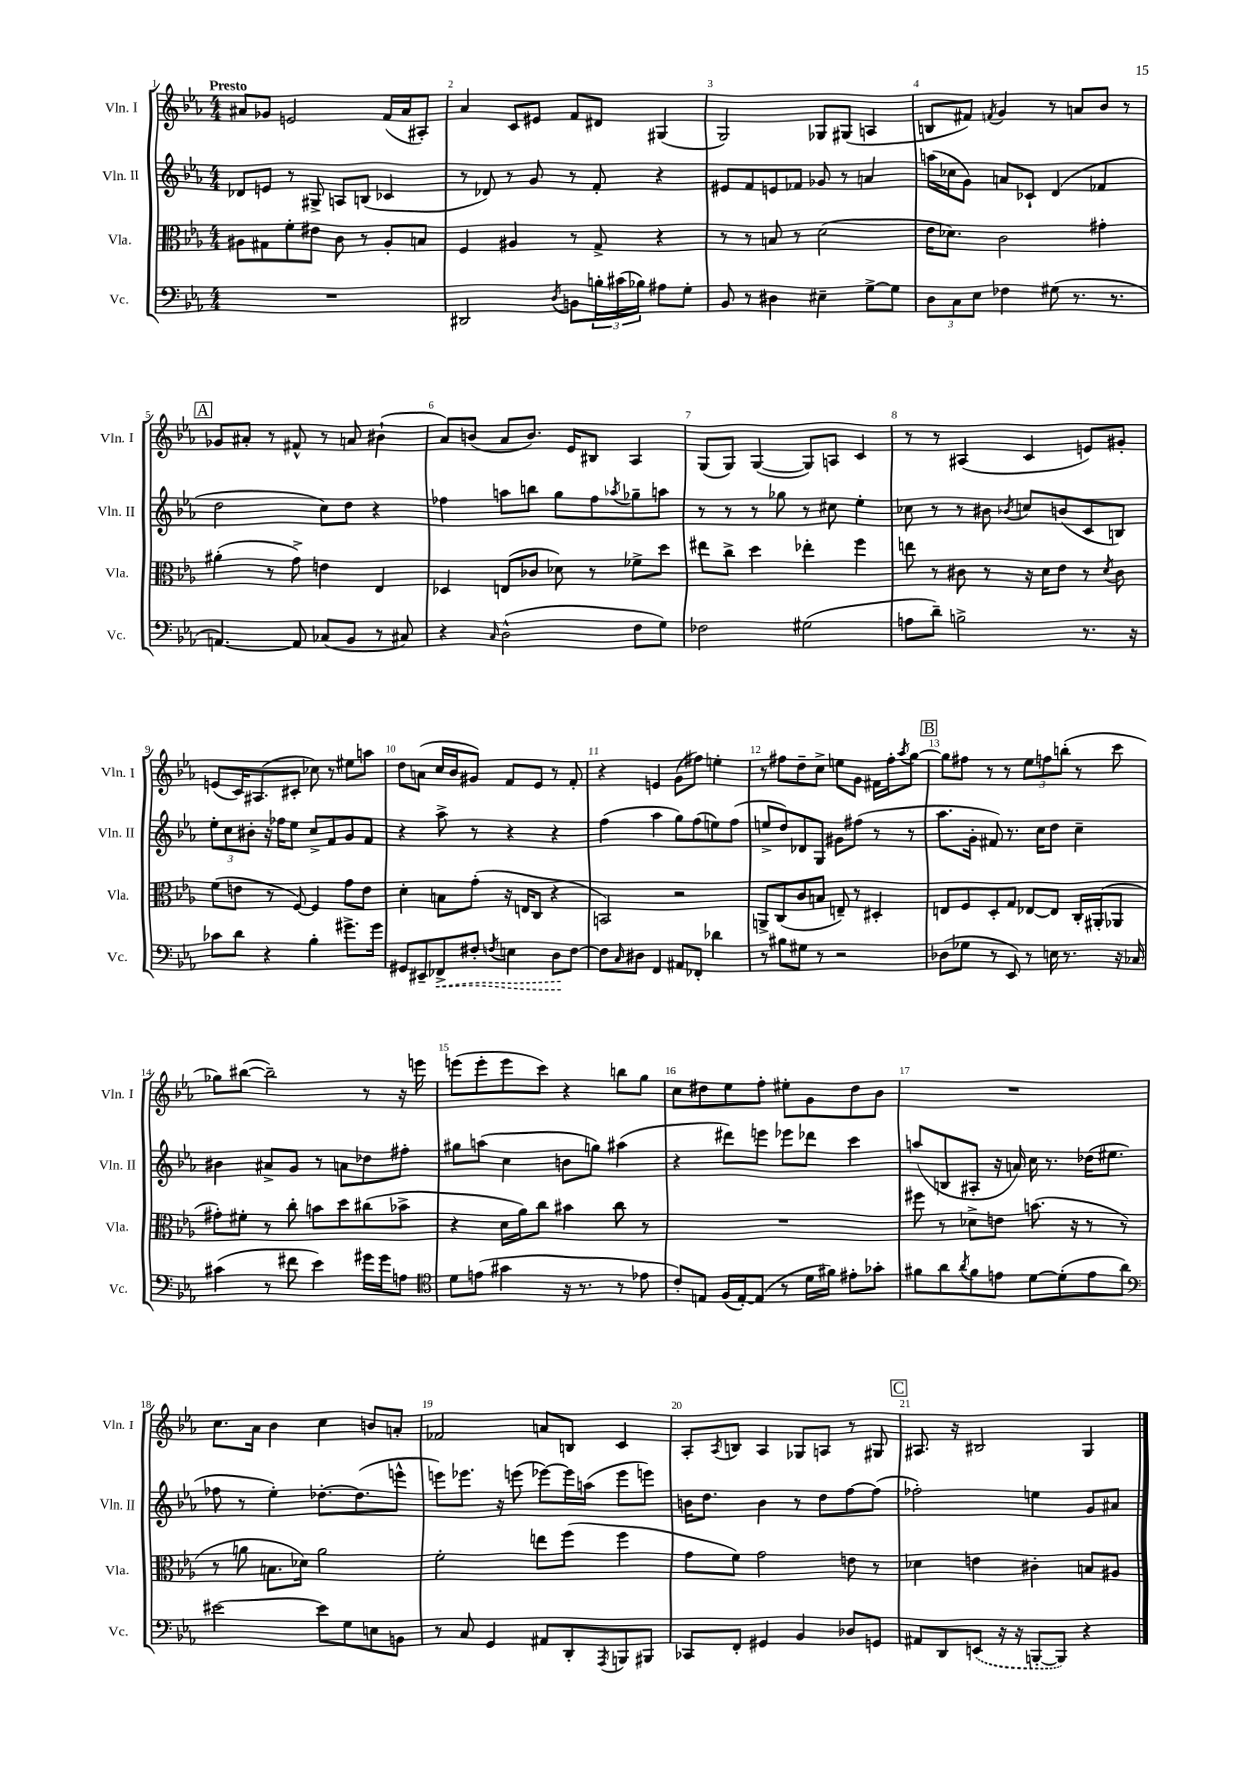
<<
\new StaffGroup <<
\new Staff = "s0" \with { instrumentName = "Vln. I" shortInstrumentName = "Vln. I" } {
    \clef treble \key ees \major \numericTimeSignature \time 4/4 \tempo "Presto"
    ais'8 ges'8 e'2 f'16( ais'16 ais8-.) |
    aes'4 c'8 eis'8 f'8 dis'8 gis4( |
    g2) ges8 gis8( a4 |
    b8 fis'8) \acciaccatura { f'8 } g'4 r8 a'8 bes'8 r8 |
    \mark \markup { \box "A" } ges'8 ais'8-. r8 fis'8-^ r8 a'8 bis'4-!( |
    aes'8) b'8( aes'8 b'8.) ees'16 bis8 aes4 |
    g8( g8) g4~( g8) a8 c'4 |
    r8 r8 ais4( c'4 e'8) gis'8-. |
    e'8( c'16) ais8.( cis'8-. ces''8) r8 eis''8 a''8 |
    d''8 a'8( c''16 bes'16 gis'8) f'8 ees'8 r8 f'8-. |
    r4 e'4 g'8( fis''8) e''4-. |
    r8 fis''8 d''8-- c''8-> e''8 g'8 fis'16 fis''16-. \acciaccatura { aes''8 } g''8~ |
    \mark \markup { \box "B" } g''8 fis''8 r8 r8 \tuplet 3/2 { ees''8 f''8 b''8-.( } r8 c'''8 |
    ges''8) bis''8~( bis''2--) r8 r16 e'''16 |
    e'''8( e'''8-. e'''8 c'''8) r4 b''8 g''8 |
    c''8 dis''8 ees''8 f''8-. eis''8-. g'8 dis''8 bes'8 |
    R1 |
    c''8. aes'16 bes'4 c''4 b'8 a'8-. |
    fes'2 a'8 b8 c'4 |
    aes8-. \acciaccatura { aes8 } b8 aes4 ges8 a8 r8 gis8 |
    \mark \markup { \box "C" } ais8. r16 bis2 g4 \bar "|." |
}
\new Staff = "s1" \with { instrumentName = "Vln. II" shortInstrumentName = "Vln. II" } {
    \clef treble \key ees \major \numericTimeSignature \time 4/4
    des'8 e'8 r8 gis8-> a8 b8( ces'4 |
    r8 des'8) r8 g'8 r8 f'8-. r4 |
    eis'8 f'8 e'8 fes'8 ges'8 r8 a'4 |
    a''16( ces''16 g'8) a'8 ces'8-! d'4( fes'4 |
    \mark \markup { \box "A" } d''2 c''8) d''8 r4 |
    fes''4 a''8 b''8 g''8 fes''8 \acciaccatura { aes''8 } ges''8-- a''8 |
    r8 r8 r8 ges''8 r8 cis''8 ees''4-. |
    ces''8 r8 r8 bis'8 \acciaccatura { bes'8 } c''8 b'8( c'8 b8) |
    \tuplet 3/2 { ees''8-. c''8 bis'8-. } r16 fes''16 ees''8 c''8-> f'8 g'8 f'8 |
    r4 aes''8-> r8 r4 r4 |
    f''4( aes''4 g''8) f''8( e''8) f''8( |
    e''8-> d''8) des'8 g8 gis'8 fis''8( r8 r8 |
    \mark \markup { \box "B" } aes''8. g'16-. fis'8) r8. c''16 d''8 c''4-- |
    bis'4 ais'8-> g'8 r8 a'8 des''8 fis''8-. |
    gis''8 a''8( c''4 b'8 g''8) ais''4( |
    r4 dis'''8) e'''8 ees'''8 des'''8 c'''4 |
    a''8( b8 ais8-. r16 a'16) c''16 r8. des''16( eis''8. |
    fes''8 r8 ees''4-.) des''8.~-. des''8.( e'''8-^ |
    e'''8) ees'''8. r16 e'''8( ees'''8~) ees'''16 a''16( ees'''8 e'''8) |
    b'16 d''8. b'4 r8 d''8 f''8~ f''8( |
    \mark \markup { \box "C" } fes''2-.) e''4 g'8 ais'8 \bar "|." |
}
\new Staff = "s2" \with { instrumentName = "Vla." shortInstrumentName = "Vla." } {
    \clef alto \key ees \major \numericTimeSignature \time 4/4
    ais8 gis8 f'8-. eis'8 c'8 r8 ais8-. b8 |
    f4 ais4 r8 g8-> r4 |
    r8 r8 b8 r8 d'2( |
    ees'16 des'8.) c'2 gis'4-. |
    \mark \markup { \box "A" } ais'4-.( r8 g'8->) e'4 ees4 |
    des4 e8( ces'8 des'8) r8 fes'8-> d''8 |
    eis''8 c''8-> d''4 ees''4-. f''4 |
    e''8 r8 cis'8 r8 r16 d'16 ees'8 r8 \acciaccatura { d'8 } cis'8 |
    f'8( e'8 r8 f8~) f4 g'8 e'8 |
    d'4-. b8 g'8-.( r16 e16 c8 r4 |
    b,2) r2 |
    a,8-> c8( c'8 b8 e8--) r8 dis4-. |
    \mark \markup { \box "B" } e8 f8 d8-. g8 ees8~ ees8 c16-. ais,16-.( aes,8 |
    gis'8-.) fis'8-. r8 c''8-. b'8 d''8 cis''8( bes'8-> |
    r4 d'16 aes'16) c''8 bis'4 c''8 r8 |
    R1 |
    fis''8 r8 des'8-> e'8 b'8.( r16 r8 r8 |
    r8 a'8 b8. des'16) a'2 |
    f'2-. e''8 f''8( f''4 |
    g'8 f'8) g'2 e'8 r8 |
    \mark \markup { \box "C" } des'4 e'4 cis'4-. b8 ais8 \bar "|." |
}
\new Staff = "s3" \with { instrumentName = "Vc." shortInstrumentName = "Vc." } {
    \clef bass \key ees \major \numericTimeSignature \time 4/4
    R1 |
    dis,2 \acciaccatura { d8 } b,8 \tuplet 3/2 { b16-. cis'16( bes16) } ais8 g8-. |
    bes,8 r8 dis4 eis4-- g8~-> g8 |
    \tuplet 3/2 { d8 c8 ees8 } fes4 gis8( r8. r8. |
    \mark \markup { \box "A" } a,4.~) a,8 ces8( bes,8 r8 cis8) |
    r4 \grace { c16 } d2-^( f8 g8) |
    fes2 gis2( |
    a8 d'8--) b2-> r8. r16 |
    ces'8 d'8 r4 bes4-. gis'8.-> gis'16 |
    gis,8 eis,8-- \once \override Hairpin.style = #'dashed-line fes,8->\< fis8-. \acciaccatura { f8 } e4 d8\! f8~ |
    f8 \grace { c16 } dis8 f,4 ais,8 fes,8-. des'4 |
    r8 bis8 gis8 r8 r2 |
    \mark \markup { \box "B" } des8( ges8 r8 ees,8) r8 e16 r8. r16 ces16 |
    cis'4( r8 fis'8 ees'4) gis'16 gis'16 a8 |
    \clef tenor d'8 e'8( gis'4 r16 r8. r8 ees'8 |
    c'8-.) e8 f16( e16~-.) e8( r8 d'16 fis'16) eis'8-. ges'8-. |
    fis'8 aes'8 \acciaccatura { aes'8 } fis'8 e'8 d'8~ d'8-.( e'8 aes'8) |
    \clef bass eis'2~ eis'8 g8 e8 b,8 |
    r8 c8 g,4 ais,8 d,8-. \acciaccatura { aes,,8 } b,,8 bis,,8 |
    ces,8 f,8-. gis,4 bes,4 des8 g,8 |
    \mark \markup { \box "C" } ais,8 d,8 \once \slurDashed e,8( r16 r16 b,,8~-. b,,8) r4 \bar "|." |
}
>>
>>
\layout { \context { \Score \override BarNumber.break-visibility = ##(#f #t #t) barNumberVisibility = #all-bar-numbers-visible } }
